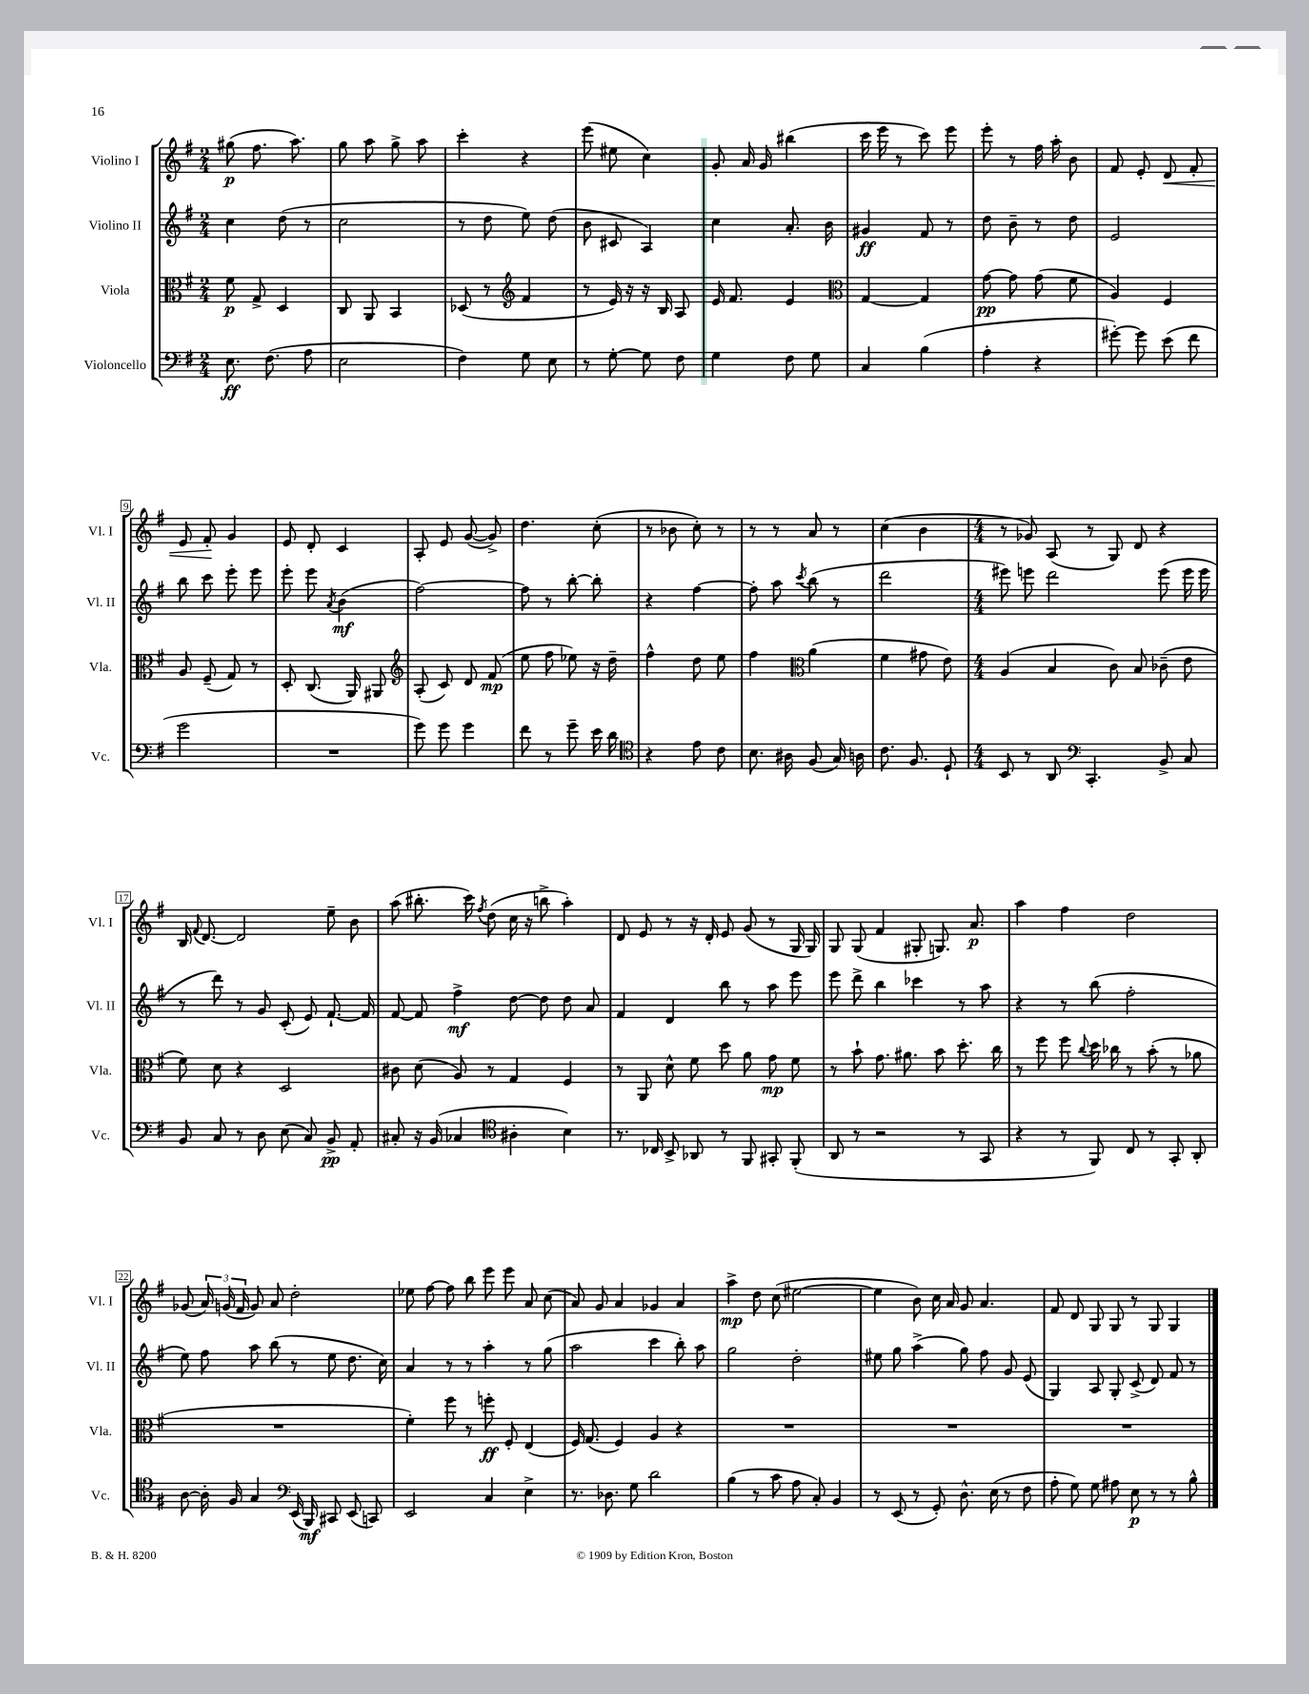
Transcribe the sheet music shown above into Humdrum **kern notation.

**kern	**dynam	**kern	**dynam	**kern	**dynam	**kern	**dynam
*part4	*part4	*part3	*part3	*part2	*part2	*part1	*part1
*staff4	*staff4	*staff3	*staff3	*staff2	*staff2	*staff1	*staff1
*I"Violoncello	*	*I"Viola	*	*I"Violino II	*	*I"Violino I	*
*I'Vc.	*	*I'Vla.	*	*I'Vl. II	*	*I'Vl. I	*
*clefF4	*	*clefC3	*	*clefG2	*	*clefG2	*
*k[f#]	*	*k[f#]	*	*k[f#]	*	*k[f#]	*
*M2/4	*	*M2/4	*	*M2/4	*	*M2/4	*
=1	=1	=1	=1	=1	=1	=1	=1
8.E\	ff	8f#\	p	4cc\	.	(8gg#X\	p
.	.	8G^/	.	.	.	8.ff#\	.
(8.F#\	.	.	.	.	.	.	.
.	.	4D/	.	(8dd\	.	.	.
.	.	.	.	.	.	8.aa\)	.
8A\	.	.	.	8r	.	.	.
=2	=2	=2	=2	=2	=2	=2	=2
2E\	.	8C/	.	2cc\	.	8gg\	.
.	.	8AA/	.	.	.	8aa\	.
.	.	4BB/	.	.	.	8gg^\	.
.	.	.	.	.	.	8aa\	.
=3	=3	=3	=3	=3	=3	=3	=3
4F#\)	.	(8D-X/	.	8r	.	4ccc'\	.
.	.	8r	.	8dd\	.	.	.
*	*	*clefG2	*	*	*	*	*
8G\	.	4f#/	.	8ee\)	.	4r	.
8E\	.	.	.	(8dd\	.	.	.
=4	=4	=4	=4	=4	=4	=4	=4
8r	.	8r	.	8b\	.	(8eee\	.
[8G'\	.	16e/)	.	8c#X/	.	8ee#X\	.
.	.	16r	.	.	.	.	.
8G\]	.	16r	.	4A/)	.	4cc\)	.
.	.	16B/	.	.	.	.	.
8F#\	.	8A/	.	.	.	.	.
=5	=5	=5	=5	=5	=5	=5	=5
4G\	.	16e/	.	4cc\	.	8g'/	.
.	.	8.f#/	.	.	.	.	.
.	.	.	.	.	.	16a/	.
.	.	.	.	.	.	16g/	.
8F#\	.	4e/	.	8.a'/	.	(4bb#X\	.
8G\	.	.	.	.	.	.	.
.	.	.	.	16b\	.	.	.
=6	=6	=6	=6	=6	=6	=6	=6
*	*	*clefC3	*	*	*	*	*
4C/	.	[4G/	.	4g#X/	ff	16ccc\	.
.	.	.	.	.	.	16eee\	.
.	.	.	.	.	.	8r	.
(4B\	.	4G/]	.	8f#/	.	8ccc\)	.
.	.	.	.	8r	.	8eee\	.
=7	=7	=7	=7	=7	=7	=7	=7
4A'\	.	[8g\	pp	8dd\	.	8eee'\	.
.	.	8g\]	.	8b~\	.	8r	.
4r	.	(8g\	.	8r	.	16ff#\	.
.	.	.	.	.	.	16aa'\	.
.	.	8f#\	.	8dd\	.	8b\	.
=8	=8	=8	=8	=8	=8	=8	=8
[8g#X'\)	.	4A/)	.	2e/	.	8f#/	.
8g#\]	.	.	.	.	.	8e'/	.
!	!	!	!	!	!	!	!LO:HP:b
(8e\	.	4F#/	.	.	.	8d/	<
8f#\	.	.	.	.	.	8f#'/	.
!!LO:LB:g=z
=9	=9	=9	=9	=9	=9	=9	=9
2g\	.	8A/	.	8bb\	.	8e/	.
.	.	(8F#~/	.	8ccc\	.	8f#'/	.
.	.	8G/)	.	8eee'\	.	4g/	[
.	.	8r	.	8eee\	.	.	.
=10	=10	=10	=10	=10	=10	=10	=10
2r	.	8D'/	.	8eee'\	.	8e/	.
.	.	(8.C/	.	8eee\	.	8d'/	.
.	.	.	.	8qa/	.	.	.
.	.	.	.	(4b\	mf	4c/	.
.	.	16AA/)	.	.	.	.	.
.	.	8AA#X/	.	.	.	.	.
=11	=11	=11	=11	=11	=11	=11	=11
*	*	*clefG2	*	*	*	*	*
8g\)	.	(8A'/	.	[2ff#\)	.	8A'/	.
8g\	.	8c/)	.	.	.	8e/	.
4g\	.	8d/	.	.	.	([8g/	.
.	.	(8f#/	mp	.	.	8g^/])	.
=12	=12	=12	=12	=12	=12	=12	=12
8f#\	.	8ee\	.	8ff#\]	.	4.dd\	.
8r	.	8ff#\	.	8r	.	.	.
8g~\	.	8ee-X\)	.	[8bb'\	.	.	.
16e\	.	16r	.	8bb'\]	.	(8cc'\	.
16d\	.	16dd~\	.	.	.	.	.
=13	=13	=13	=13	=13	=13	=13	=13
*clefC4	*	*	*	*	*	*	*
4r	.	4ff#^^\	.	4r	.	8r	.
.	.	.	.	.	.	8b-X\	.
8e\	.	8dd\	.	[4ff#\	.	8cc'\)	.
8c\	.	8ee\	.	.	.	8r	.
=14	=14	=14	=14	=14	=14	=14	=14
8.B\	.	4ff#\	.	8ff#'\]	.	8r	.
.	.	.	.	8aa\	.	8r	.
16A#X\	.	.	.	.	.	.	.
*	*	*clefC3	*	*	*	*	*
.	.	.	.	8qccc/	.	.	.
(8F#/	.	(4a\	.	(8bb\	.	8a/	.
16G/)	.	.	.	8r	.	8r	.
16An\	.	.	.	.	.	.	.
=15	=15	=15	=15	=15	=15	=15	=15
8.c\	.	4f#\	.	2ddd\	.	(4cc\	.
8.F#/	.	.	.	.	.	.	.
.	.	8g#X\	.	.	.	4b\	.
8D`/	.	8e\)	.	.	.	.	.
=16	=16	=16	=16	=16	=16	=16	=16
*M4/4	*	*M4/4	*	*M4/4	*	*M4/4	*
8BB/	.	(4A/	.	8eee#X\)	.	8r	.
8r	.	.	.	8eeen\	.	8g-X/)	.
8AA/	.	4B/	.	2ddd\	.	(8A/	.
*clefF4	*	*	*	*	*	*	*
4.CC'/	.	.	.	.	.	8r	.
.	.	8c\)	.	.	.	8G/)	.
.	.	8B/	.	.	.	8d/	.
8BB^/	.	(8c-X~\	.	(8eee\	.	4r	.
8C/	.	8e\	.	16eee\	.	.	.
.	.	.	.	16eee\	.	.	.
!!LO:LB:g=z
=17	=17	=17	=17	=17	=17	=17	=17
8BB/	.	8f#\)	.	8r	.	16B/	.
.	.	.	.	.	.	8qqf#/	.
.	.	.	.	.	.	[8.d/	.
8C/	.	8d\	.	8ddd\)	.	.	.
8r	.	4r	.	8r	.	2d/]	.
8D\	.	.	.	8g/	.	.	.
(8E\	.	2D/	.	(8c'/	.	.	.
8C/)	.	.	.	8e/)	.	.	.
8BB^/	pp	.	.	[8.f#`/	.	8ee~\	.
8AA'/	.	.	.	.	.	8b\	.
.	.	.	.	16f#/]	.	.	.
=18	=18	=18	=18	=18	=18	=18	=18
8C#X'/	.	8c#X\	.	[8f#/	.	(8aa\	.
16r	.	(8d\	.	8f#/]	.	8.bb#X'\	.
(16BB/	.	.	.	.	.	.	.
4C-X/	.	8A/)	.	4ff#^\	mf	.	.
.	.	.	.	.	.	16ccc\)	.
.	.	.	.	.	.	8qff#/	.
.	.	8r	.	.	.	(8dd\	.
*clefC4	*	*	*	*	*	*	*
4A#X'\	.	4G/	.	[8dd\	.	16cc\	.
.	.	.	.	.	.	16r	.
.	.	.	.	8dd\]	.	8bbn^\	.
4B\)	.	4F#/	.	8dd\	.	4aa'\)	.
.	.	.	.	8a/	.	.	.
=19	=19	=19	=19	=19	=19	=19	=19
8.r	.	8r	.	4f#/	.	8d/	.
.	.	8AA/	.	.	.	8e/	.
16C-X/	.	.	.	.	.	.	.
8BB^/	.	8d^^\	.	4d/	.	8r	.
8AA-X/	.	8f#\	.	.	.	16r	.
.	.	.	.	.	.	16d'/	.
8r	.	8dd\	.	8bb\	.	8e/	.
8FF#/	.	8a\	.	8r	.	(8g/	.
8GG#X'/	.	8g\	mp	8aa\	.	8r	.
(8FF#'/	.	8f#\	.	8eee\	.	16G/	.
.	.	.	.	.	.	16G/)	.
=20	=20	=20	=20	=20	=20	=20	=20
8AA/	.	8r	.	8eee\	.	8G/	.
8r	.	8b`\	.	8ddd^\	.	(8G/	.
2r	.	8.g\	.	4bb\	.	4f#/	.
.	.	8.a#X\	.	.	.	.	.
.	.	.	.	4ccc-X\	.	8G#X'/	.
.	.	8b\	.	.	.	8.Gn/)	.
8r	.	8.dd'\	.	8r	.	.	.
.	.	.	.	.	.	8.a/	p
8GG/	.	.	.	8aa\	.	.	.
.	.	16cc\	.	.	.	.	.
=21	=21	=21	=21	=21	=21	=21	=21
4r	.	8r	.	4r	.	4aa\	.
.	.	8ff#\	.	.	.	.	.
8r	.	8ff#\	.	8r	.	4ff#\	.
.	.	8qqcc/	.	.	.	.	.
8FF#/)	.	16dd\	.	(8bb\	.	.	.
.	.	16cc-X\	.	.	.	.	.
8C/	.	8r	.	2ff#'\	.	2dd\	.
8r	.	(8b'\	.	.	.	.	.
8GG'/	.	8r	.	.	.	.	.
8AA'/	.	8a-X\	.	.	.	.	.
!!LO:LB:g=z
=22	=22	=22	=22	=22	=22	=22	=22
[8A\	.	1r	.	8ee\)	.	(8g-X/	.
16A'\]	.	.	.	8ff#\	.	24a/)	.
.	.	.	.	.	.	(24gn/	.
16F#/	.	.	.	.	.	.	.
.	.	.	.	.	.	24f#/	.
4G/	.	.	.	8aa\	.	8g/)	.
.	.	.	.	(8bb\	.	8a/	.
*clefF4	*	*	*	*	*	*	*
(16EE/	.	.	.	8r	.	2dd'\	.
16BBB/)	mf	.	.	.	.	.	.
8CC#X/	.	.	.	8ee\	.	.	.
(8EE/	.	.	.	8.dd\	.	.	.
8CCn/)	.	.	.	.	.	.	.
.	.	.	.	16cc\)	.	.	.
=23	=23	=23	=23	=23	=23	=23	=23
2EE/	.	4f#'\)	.	4a/	.	8ee-X\	.
.	.	.	.	.	.	[8ff#\	.
.	.	8ff#\	.	8r	.	8ff#\]	.
.	.	8r	.	8r	.	8bb\	.
4C/	.	8ffn'\	ff	4aa'\	.	8eee\	.
.	.	8F#'/	.	.	.	8eee\	.
4E^\	.	(4E/	.	8r	.	8a/	.
.	.	.	.	(8gg\	.	(8cc\	.
=24	=24	=24	=24	=24	=24	=24	=24
8.r	.	16F#/)	.	2aa\	.	8a/)	.
.	.	(8.G/	.	.	.	.	.
.	.	.	.	.	.	8g/	.
8.D-X\	.	.	.	.	.	.	.
.	.	4F#/)	.	.	.	4a/	.
8G\	.	.	.	.	.	.	.
2d\	.	4A/	.	4ccc\	.	4g-X/	.
.	.	4r	.	8bb'\)	.	4a/	.
.	.	.	.	8aa\	.	.	.
=25	=25	=25	=25	=25	=25	=25	=25
(4B\	.	1r	.	2gg\	.	4aa^\	mp
8r	.	.	.	.	.	8dd\	.
8c\	.	.	.	.	.	(8cc\	.
8A\	.	.	.	2dd'\	.	[2ee#X\	.
8C'/)	.	.	.	.	.	.	.
4BB/	.	.	.	.	.	.	.
=26	=26	=26	=26	=26	=26	=26	=26
8r	.	1r	.	8ee#X\	.	4ee#\]	.
(8EE/	.	.	.	8gg\	.	.	.
8r	.	.	.	(4aa^\	.	8b\)	.
8GG'/)	.	.	.	.	.	16cc\	.
.	.	.	.	.	.	16a/	.
8.D^^\	.	.	.	8gg\)	.	8g/	.
.	.	.	.	8ff#\	.	4.a/	.
(16E\	.	.	.	.	.	.	.
8r	.	.	.	8g/	.	.	.
8F#\	.	.	.	(8e/	.	.	.
=27	=27	=27	=27	=27	=27	=27	=27
8A'\	.	1r	.	4G/)	.	8f#/	.
8G\)	.	.	.	.	.	8d/	.
8G\	.	.	.	8A/	.	8G/	.
8A#X\	.	.	.	8G'/	.	8G/	.
8E\	p	.	.	(8c^/	.	8r	.
8r	.	.	.	8d/)	.	8G/	.
8r	.	.	.	8f#/	.	4G/	.
8B^^\	.	.	.	8r	.	.	.
==	==	==	==	==	==	==	==
*-	*-	*-	*-	*-	*-	*-	*-
